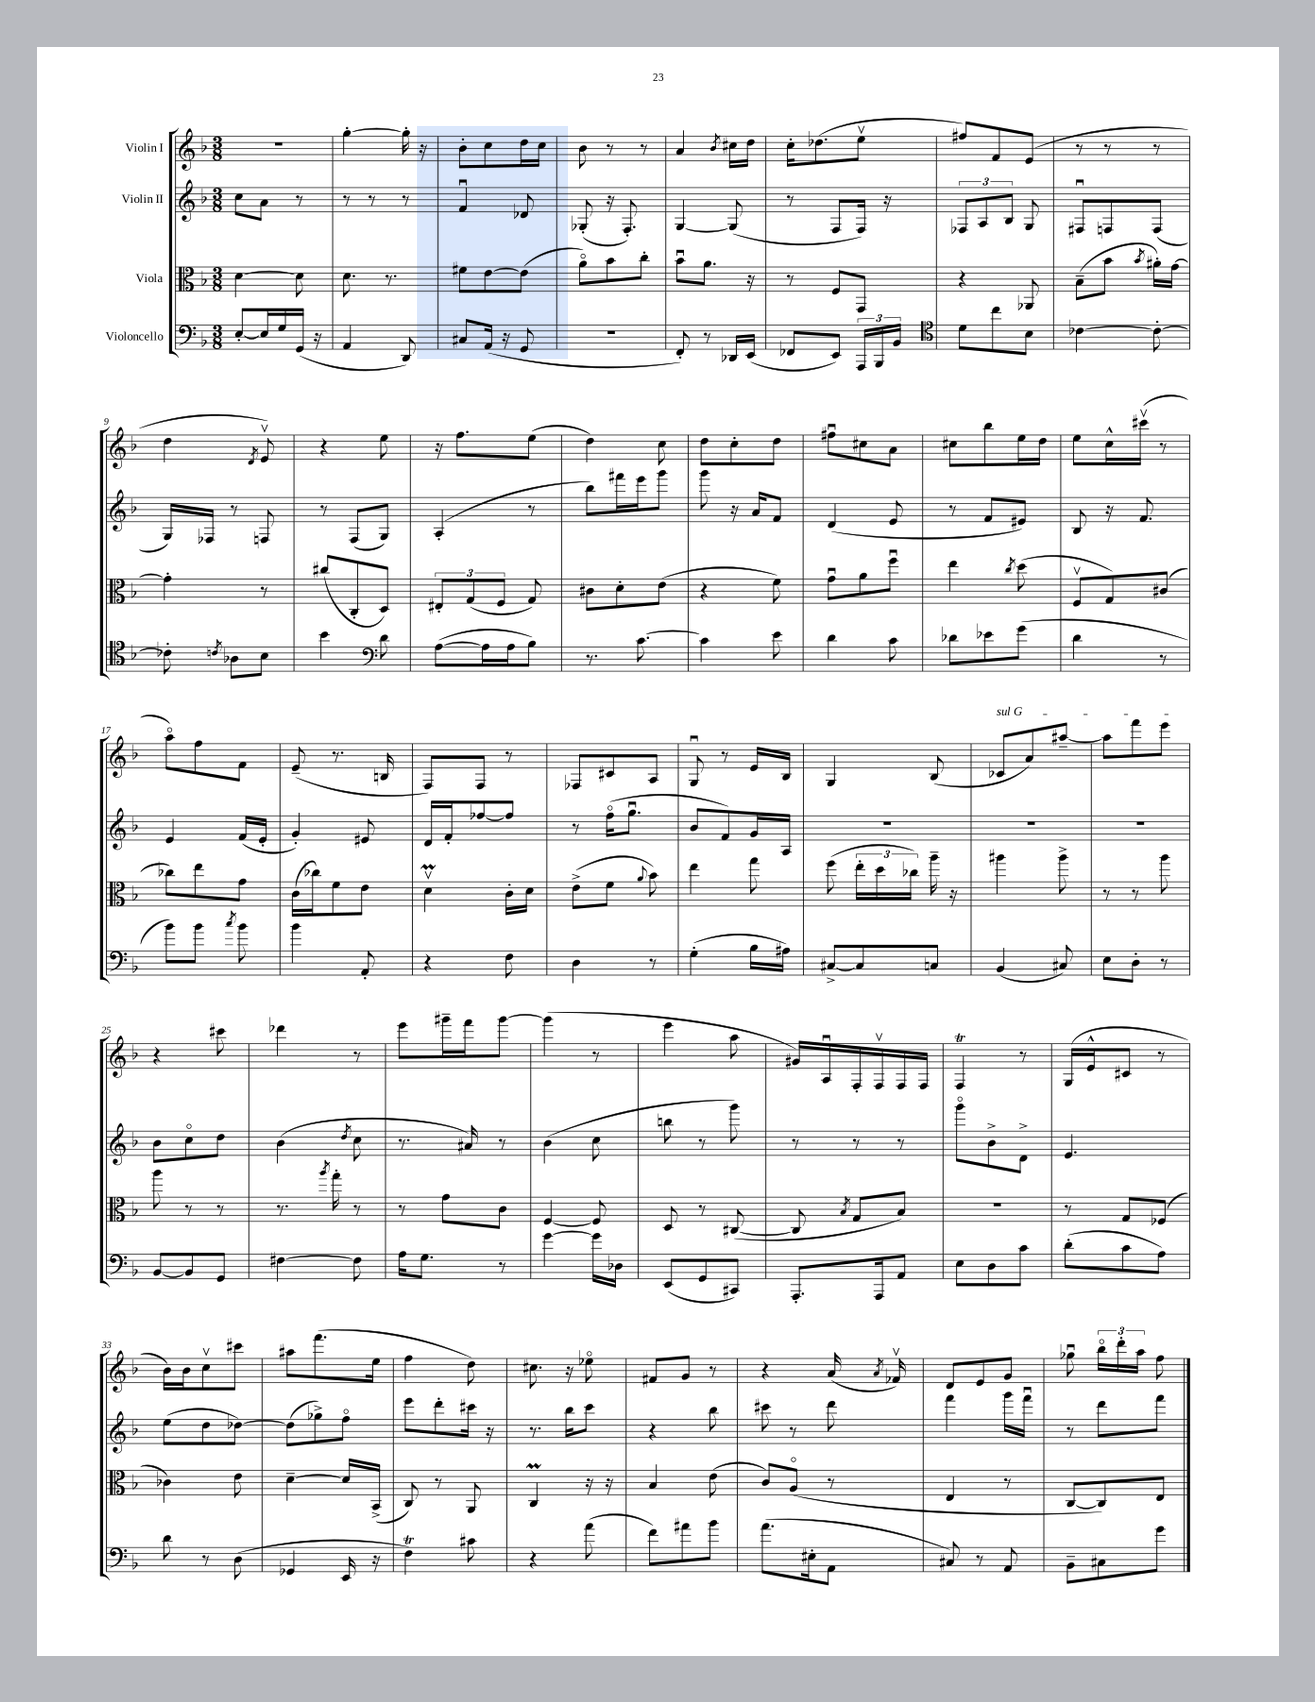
<<
\new StaffGroup <<
\new Staff = "s0" \with { instrumentName = "Violin I" } {
    \clef treble \key f \major \numericTimeSignature \time 3/8
    \autoBeamOff R4. |
    g''4~-. g''16-. r16 |
    bes'8[-. c''8 d''16 c''16] |
    bes'8 r8 r8 |
    a'4 \acciaccatura { bes'8 } cis''16[ d''16] |
    c''16[-. des''8.( e''8]\upbow |
    fis''8[) f'8 e'8]( |
    r8 r8 r8 |
    d''4 \acciaccatura { d'8 } e'8\upbow) |
    r4 e''8 |
    r16 f''8.[ e''8]( |
    d''4) c''8 |
    d''8[ c''8-. d''8] |
    fis''8[\downbow cis''8 a'8] |
    cis''8[ bes''8 e''16 d''16] |
    e''8[ c''16-^ cis'''16]\upbow( r8 |
    a''8[\flageolet) f''8 f'8] |
    e'8--( r8. b16 |
    f8[) f8] r8 |
    fes8[ cis'8 a8] |
    g8\downbow r8 e'16[ bes16] |
    g4 bes8( |
    \once \override TextSpanner.bound-details.left.text = \markup { \italic "sul G" } ces'8[\startTextSpan a'8) ais''8]~-- |
    ais''8[ f'''8 e'''8]\stopTextSpan |
    r4 cis'''8 |
    des'''4 r8 |
    e'''8[ gis'''16-- f'''16 gis'''8]~ |
    gis'''4( r8 |
    e'''4 a''8 |
    gis'16[) a16\downbow f16-. f16\upbow f16 f16] |
    f4\trill r8 |
    g16[( e'16-^ cis'8] r8 |
    bes'16[) bes'16 c''8\upbow cis'''8] |
    ais''8[ f'''8.( e''16] |
    f''4 d''8) |
    cis''8. r16 ees''8\flageolet |
    fis'8[ g'8] r8 |
    r4 a'16( \acciaccatura { a'8 } fes'16\upbow) |
    d'8[ e'8 g'8] |
    ges''8\downbow \tuplet 3/2 { bes''16[\flageolet d'''16-. a''16] } f''8 \bar "|." |
}
\new Staff = "s1" \with { instrumentName = "Violin II" } {
    \clef treble \key f \major \numericTimeSignature \time 3/8
    \autoBeamOff c''8[ a'8] r8 |
    r8 r8 r8 |
    f'4\downbow des'8 |
    ges8-.( r16 f8.-.) |
    g4~ g8( |
    r8 f8[ f16]) r16 |
    \tuplet 3/2 { fes8[ a8 bes8] } g8 |
    fis8[\downbow f8 f8]( |
    g16[) fes16] r8 f8 |
    r8 f8[( g8]) |
    a4-.( r8 |
    bes''8[) fis'''16 e'''16 g'''8] |
    g'''8 r16 a'16[ f'8] |
    d'4( e'8 |
    r8 f'8[ eis'8]) |
    bes8 r16 f'8. |
    e'4 f'16[( e'16]-. |
    g'4-.) eis'8 |
    d'16[ f'16-. fes''8~ fes''8] |
    r8 f''16[\flageolet( g''8.]\downbow |
    bes'8[ f'8) g'16 a16] |
    R4. |
    R4. |
    R4. |
    bes'8[ c''8\flageolet d''8] |
    bes'4( \acciaccatura { d''8 } c''8 |
    r8. ais'16) r8 |
    bes'4( c''8 |
    b''8 r8 g'''8) |
    r8 r8 r8 |
    g'''8[\flageolet bes'8-> d'8]-> |
    e'4. |
    e''8[( d''8 des''8]~) |
    des''8[( ges''8->) f''8]\flageolet |
    e'''8[ d'''8-. cis'''16] r16 |
    r8. bes''16[ c'''8] |
    r4 bes''8 |
    cis'''8 r8 d'''8 |
    f'''4 g'''16[ f'''16]\downbow |
    r8 d'''8[ f'''8] \bar "|." |
}
\new Staff = "s2" \with { instrumentName = "Viola" } {
    \clef alto \key f \major \numericTimeSignature \time 3/8
    \autoBeamOff d'4~ d'8 |
    d'8. r8. |
    fis'8[ e'8~ e'8]( |
    a'8[\flageolet) bes'8 c''8]-. |
    bes'8[\downbow a'8.] r16 |
    r8 f8[ g,8] |
    r4 aes,8 |
    bes8[--( bes'8] \acciaccatura { bes'8 } ais'16[-.) g'16]~ |
    g'4-. r8 |
    cis''8[( c8-. d8]) |
    \tuplet 3/2 { eis8[-. g8( f8] } g8) |
    cis'8[ d'8-. e'8]( |
    r4 f'8) |
    g'8[\downbow a'8 f''8]\downbow |
    e''4 \acciaccatura { c''8 } d''8( |
    f8[\upbow g8) cis'8]( |
    ces''8[) e''8 g'8] |
    c'16[( ces''16) f'8 e'8] |
    d'4\upbow\prall c'16[-. d'16] |
    e'8[->( f'8] \appoggiatura { a'8 } bes'8) |
    e''4 g''8 |
    f''8( \tuplet 3/2 { e''16[-. d''16 ces''16]) } a''16-- r16 |
    ais''4 ais''8-> |
    r8 r8 a''8 |
    a''8 r8 r8 |
    r8. \acciaccatura { a''8 } g''16-. r8 |
    r8 g'8[ c'8] |
    f4~ f8 |
    d8 r8 cis8~( |
    cis8 \acciaccatura { bes8 } g8[ bes8]) |
    R4. |
    r8 g8[ fes8]( |
    ces'4) e'8 |
    d'4~-- d'16[ bes,16]->( |
    c8) r8 a,8 |
    c4\prall r16 r16 |
    bes4 e'8( |
    c'8[) a8]\flageolet( r8 |
    e4 r8 |
    c8[~ c8) e8] \bar "|." |
}
\new Staff = "s3" \with { instrumentName = "Violoncello" } {
    \clef bass \key f \major \numericTimeSignature \time 3/8
    \autoBeamOff e8[~-. e16 g16 g,16]( r16 |
    a,4 d,8) |
    cis8[ a,16]( r16 g,8 |
    R4. |
    f,8-.) r8 des,16[ e,16]( |
    fes,8[ e,8]) \tuplet 3/2 { a,,16[ bes,,16 bes,16] } |
    \clef tenor d'8[ c''8 bes8] |
    ces'4~ ces'8~-. |
    ces'8-. \acciaccatura { c'8 } aes8[ bes8] |
    bes'4 \clef bass d'8 |
    a8[~( a16 a16 bes8]) |
    r8. c'8.~ |
    c'4 e'8 |
    d'4 c'8 |
    des'8[ ees'8 g'8]( |
    d'4 r8 |
    bes'8[) bes'8] \acciaccatura { c''8 } bes'8 |
    bes'4 a,8-. |
    r4 f8 |
    d4 r8 |
    g4-.( bes16[ ais16]) |
    cis8[~-> cis8 c8] |
    bes,4( cis8) |
    e8[ d8]-. r8 |
    bes,8[~ bes,8 g,8] |
    fis4~ fis8 |
    a16[ g8.] r8 |
    g'4~ g'16[ des16] |
    e,8[( g,8 cis,8]) |
    a,,8.[-. a,,16 a,8] |
    e8[ d8 c'8] |
    d'8[-.( c'8 a8]) |
    d'8 r8 d8( |
    ges,4 e,16 r16 |
    f4\trill) cis'8 |
    r4 a'8( |
    f'8[) ais'8 bes'8] |
    a'8.[( eis16-. a,8] |
    cis8) r8 a,8 |
    bes,8[-- cis8 g'8] \bar "|." |
}
>>
>>
